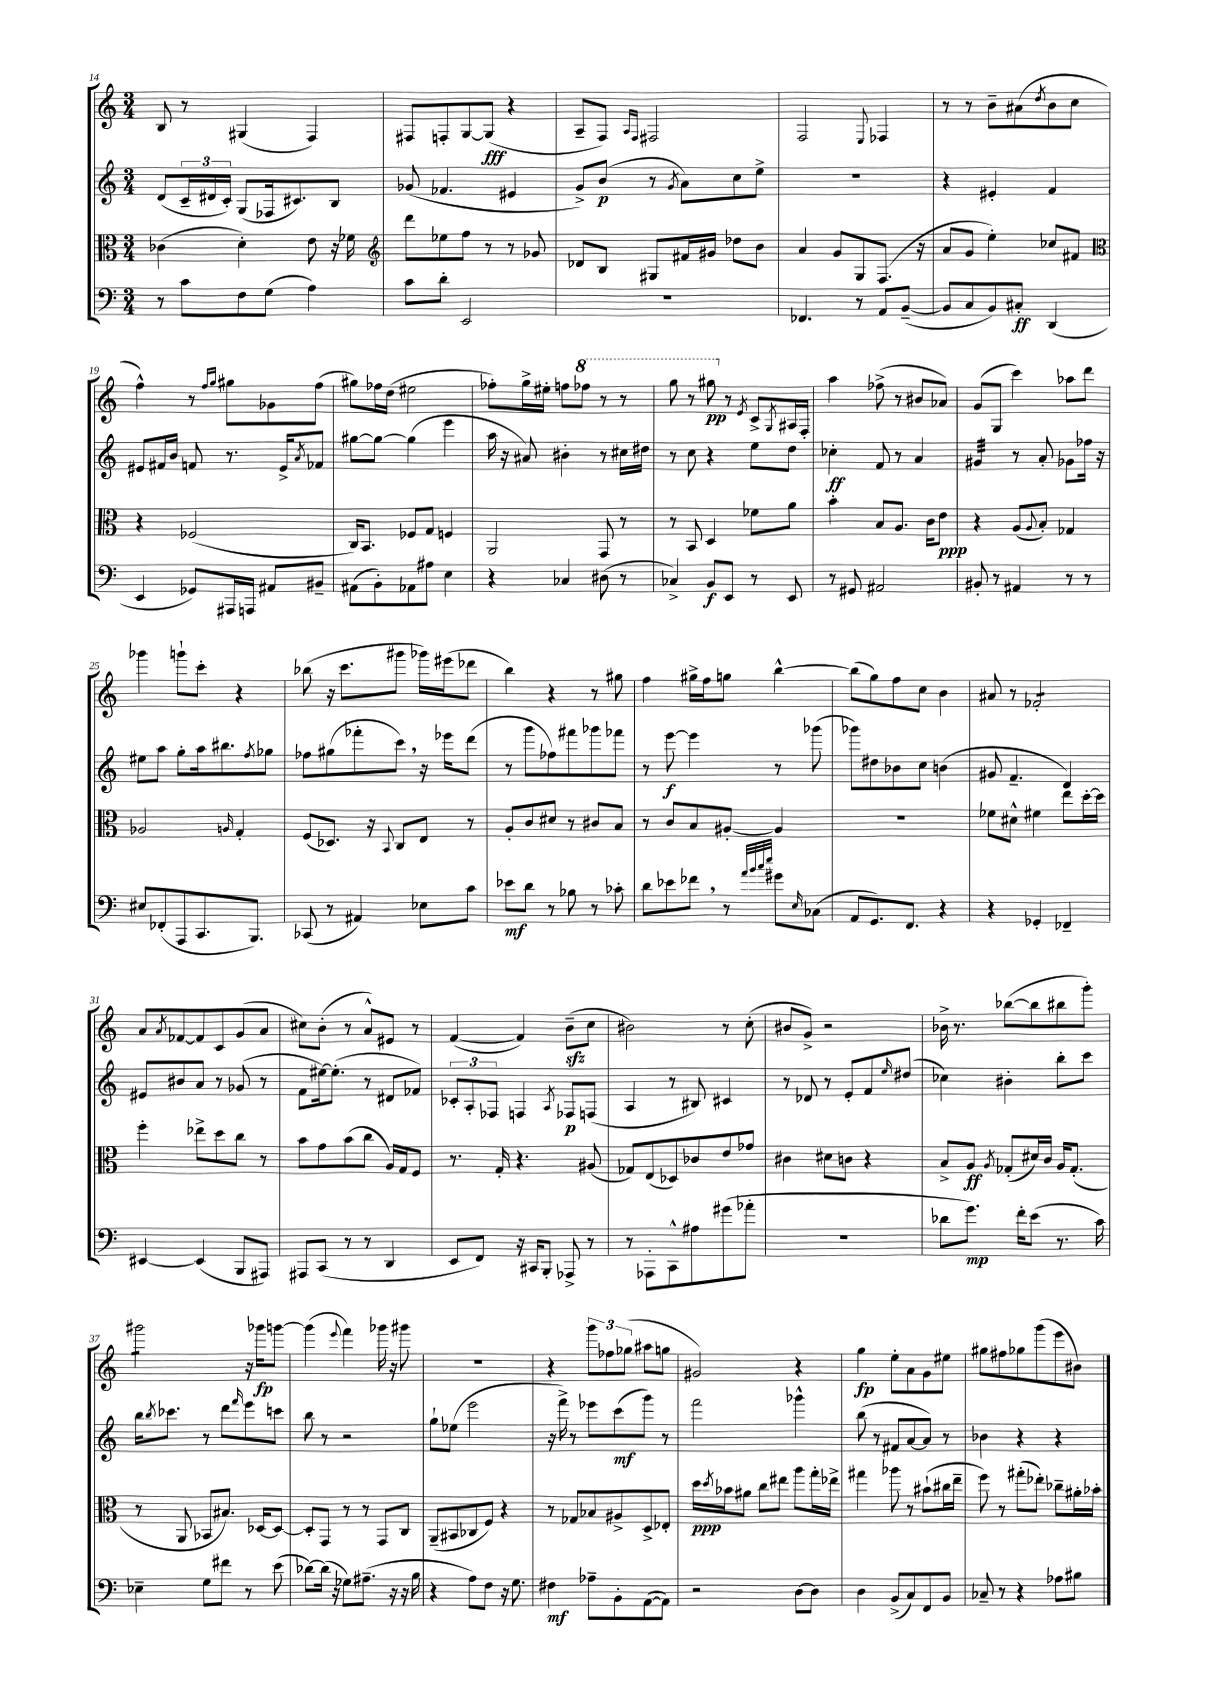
<<
\new StaffGroup <<
\new Staff = "s0" {
    \clef treble \key c \major \numericTimeSignature \time 3/4
    b8 r8 gis4( f4) |
    fis8 f8-. g8~ g8\fff( r4 |
    a8-- f8) \grace { a16 f16 } fis2 |
    f2 \appoggiatura { e8 } fes4 |
    r8 r8 b'8-- ais'8( \acciaccatura { d''8 } b'8 c''8 |
    f''4-^) r8 \grace { f''16 g''16 } gis''8 ges'8 f''8( |
    gis''8) fes''16 d''16( eis''2 |
    fes''8-.) g''16-> eis''16-. f''8 \ottava #1 fes'''8 r8 r8 |
    g'''8 r8 gis'''8\pp \ottava #0 r8 \acciaccatura { e'8 } c'8-> \acciaccatura { g8 } ais16 f16-. |
    a''4 fes''8->( r8 bis'8 aes'8) |
    g'8( g8 c'''4) aes''8 d'''8 |
    ges'''4 g'''8-! c'''8-. r4 |
    bes''8( r16 c'''8. gis'''8 ges'''16) eis'''16( des'''8 |
    b''4) r4 r8 gis''8 |
    f''4 gis''16-> f''16 g''8 b''4~-^ |
    b''8( g''8) f''8 c''8 b'4 |
    ais'8 r8 fes'2:8-. |
    a'8 \acciaccatura { a'8 } fes'8~ fes'8 c'8 g'8( a'8 |
    cis''8) b'8-.( r8 a'8-^) eis'8 r8 |
    f'4~( f'4) b'8--\sfz( c''8 |
    bis'2) r8 c''8-.( |
    bis'8 g'8->) r2 |
    bes'16-> r8. bes''8~( bes''8 bis''8 g'''8-.) |
    gis'''2:8 r16 ges'''16\fp g'''8~ |
    g'''4( \appoggiatura { e'''8 } f'''4) ges'''16 r16 gis'''8 |
    R2. |
    r4 \tuplet 3/2 { g'''8 fes''8 ges''8( } ais''8 g''8 |
    gis'2) r4 |
    g''4\fp e''8-. a'8 g'8 eis''8 |
    gis''8 fis''8 ges''8 g'''8( e'''8 bis'8) \bar "|." |
}
\new Staff = "s1" {
    \clef treble \key c \major \numericTimeSignature \time 3/4
    d'8( \tuplet 3/2 { c'16-- dis'16 c'16-.) } g8( fes16 cis'8.) b8 |
    ges'8( fes'4. eis'4 |
    g'8->) b'8\p( r8 \acciaccatura { g'8 } a'8) c''8 e''8-> |
    R2. |
    r4 eis'4-. f'4 |
    eis'8 fis'16 b'16 f'8 r8. eis'16-> \acciaccatura { a'8 } fes'8 |
    gis''8~ gis''8~ gis''4( e'''4 |
    a''16 r16 ais'8) bis'4-. r8 cis''16 dis''16 |
    r8 c''8 r4 e''8 d''8 |
    ces''4-.\ff f'8 r8 a'4 |
    gis'4:32 r8 a'8-. ges'8 fes''16 r16 |
    eis''8 a''8 g''8-. a''16 bis''8. \acciaccatura { f''8 } ges''8 |
    fes''8 gis''8( fes'''8-. c'''8) \breathe r16 ees'''16 d'''8( |
    r8 g'''8 fes''8) fis'''8 ges'''8 fes'''8 |
    r8 e'''8~\f e'''4 r8 ges'''8( |
    ges'''8) dis''8 bes'8 c''8 b'4( |
    gis'8 f'4.-- d'4) |
    eis'8 bis'8 a'8 r8 ges'8( r8 |
    f'8 eis''16~) eis''8.-.( r8 dis'8 fes'8) |
    \tuplet 3/2 { ces'8-. a8-. fes8 } f4 \acciaccatura { a8 } fes8\p f8( |
    a4 r8 bis8) cis'4 |
    r8 des'8 r8 e'8-. f'8 \grace { e''16 } dis''8( |
    ces''4) bis'4-. b''8-. c'''8 |
    b''16 \acciaccatura { b''8 } ces'''8. r8 d'''8 \grace { f'''16 } e'''8 c'''8 |
    b''8 r8 r2 |
    g''8-! ees''8( e'''2 |
    r16 f'''16->) r8 ees'''8 c'''8\mf( g'''8) r8 |
    f'''2 ges'''4-^ |
    b''8( r8 fis'8 a'8~ a'8) r8 |
    bes'4 r4 r4 \bar "|." |
}
\new Staff = "s2" {
    \clef alto \key c \major \numericTimeSignature \time 3/4
    ces'4( d'4-.) e'8 r16 fes'16 |
    \clef treble d'''8 ees''8 f''8 r8 r8 ges'8 |
    des'8 b8 gis8 fis'16 gis'16 des''8 b'8 |
    a'4 g'8 g8 f8.( r16 |
    a'8 g'8 e''4-.) ces''8 fis'8 |
    \clef alto r4 fes2( |
    c16) b,8. fes8 g8 f4 |
    a,2 g,8 r8 |
    r8 b,8 d4 fes'8 a'8 |
    b'4-. b8 a8. c'16 e'8\ppp |
    r4 a8( \appoggiatura { a8 } b8-.) ges4 |
    aes2 \grace { a16 } g4-. |
    f8( des8.) r16 \appoggiatura { b,8 } c8 e8 r8 |
    a8-. c'8 dis'8 r8 cis'8 b8 |
    r8 c'8 b8 ais8~-. ais4 |
    R2. |
    fes'8 dis'8-^ fis'4 e''8 d''16~-. d''16 |
    f''4-. ees''8-> d''8 c''8 r8 |
    b'8 g'8 b'8( c''8 a16) g16 f8 |
    r8. g16-. r4. ais8( |
    ges8) e8( des8) ces'8 e'8 ges'8 |
    cis'4 dis'8 c'8 r4 |
    b8-> a8\ff \acciaccatura { a8 } ges8-.( dis'16) c'16 a16 ges8.-.( |
    r8 a,8 bes,8 bis8.) des16~ des8~ |
    des8-. g,8 r8 r8 g,8 c8 |
    a,8--( bis,8 ces8 f8) r4 |
    r8 ges8 bes8 ais8-> d8-> ees8-. |
    d''16\ppp \acciaccatura { d''8 } bes'16 ais'8 c''8 eis''8 a''8 g''16-. ees''16-> |
    gis''4 aes''8 r8 bis'8-!( cis''16 e''16-- |
    f''8) r8 gis''8-.( ees''8-.) ces''8-- ais'16-. bes'16-. \bar "|." |
}
\new Staff = "s3" {
    \clef bass \key c \major \numericTimeSignature \time 3/4
    r8 c'8 f8 g8( a4) |
    c'8 d'8-. e,2 |
    R2. |
    fes,4. r8 a,8 b,8~--( |
    b,8 c8 b,8) cis8-.\ff d,4( |
    e,4 ges,8) ais,,16 a,,16 ais,8 bis,8-- |
    ais,8( b,8-.) aes,8 ais8 e4 |
    r4 ces4 dis8( r8 |
    ces4->) b,8\f e,8 r8 e,8 |
    r8 gis,8 ais,2 |
    bis,8-. r8 ais,4 r8 r8 |
    eis8 fes,8-.( a,,8 c,8. b,,8.) |
    ces,8( r8 ais,4) ees8 c'8 |
    ees'8\mf d'8 r8 bes8 r8 ces'8-. |
    d'8 ees'8 fes'8 \breathe r8 \grace { a'32 b'32 c''32 e''32 } gis'8 \grace { e16 } ces8( |
    a,8 g,8.) f,8. r4 |
    r4 ges,4-. fes,4-- |
    eis,4~ eis,4( b,,8 ais,,8) |
    ais,,8 c,8( r8 r8 d,4 |
    e,8 f,8) r16 cis,16 b,,8-. aes,,8-> r8 |
    r8 aes,,8-. c,8-^ ais8 gis'8( aes'8-. |
    R2. |
    des'8 g'8.\mp) f'16-. e'8( r8. c'16) |
    ees4-- g8 fis'8 r8 e'8( |
    des'8~) des'16( r16 ges8) ais8.--( r16 r16 b16 |
    r4 a8) f8 r16 g8. |
    fis4\mf aes8-- b,8-. a,8~( a,8) |
    r2 d8~ d8 |
    d4 b,8->( c8) f,8 b,8 |
    ces8-- r8 r4 aes8 bis8 \bar "|." |
}
>>
>>
\layout { \context { \Score currentBarNumber = #14 } }
